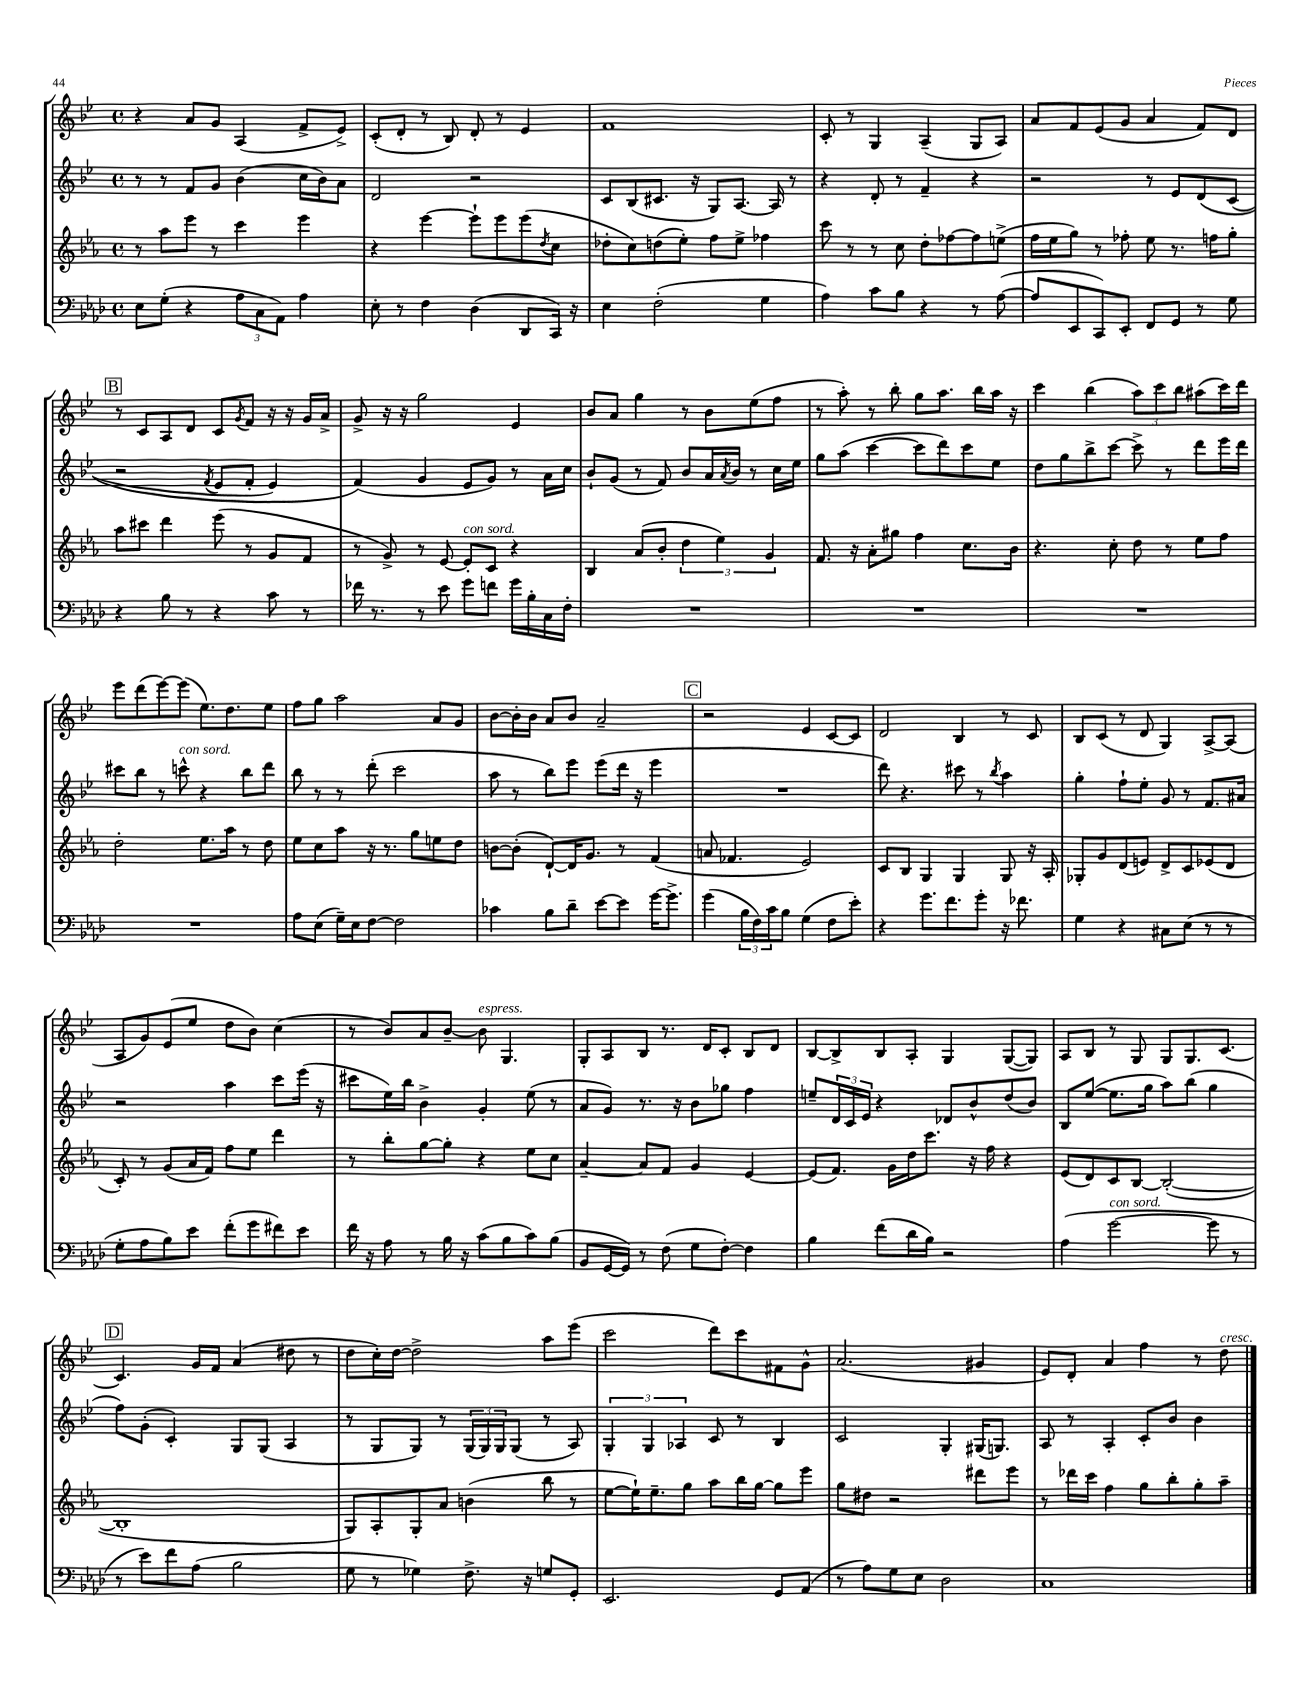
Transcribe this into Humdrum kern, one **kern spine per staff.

**kern	**kern	**kern	**kern
*part4	*part3	*part2	*part1
*staff4	*staff3	*staff2	*staff1
*clefF4	*clefG2	*clefG2	*clefG2
*k[b-e-a-d-]	*k[b-e-a-]	*k[b-e-]	*k[b-e-]
*M4/4	*M4/4	*M4/4	*M4/4
*met(c)	*met(c)	*met(c)	*met(c)
=24	=24	=24	=24
8E-\L	8r	8r	4r
(8G'\J	8aa-\L	8r	.
4r	8eee-\J	8f/L	8a/L
.	8r	8g/J	8g/J
12A-\L	4ccc\	(4b-\	(4A/
12C\	.	.	.
12AA-\J)	.	.	.
4A-\	4eee-\	16cc\LL	8f^/L
.	.	16b-\J)	.
.	.	8a\J	8e-^/J)
=25	=25	=25	=25
8E-'\	4r	2d/	(8c'/L
8r	.	.	8d'/J
4F\	[4eee-\	.	8r
.	.	.	8B-/)
(4D-\	8eee-`\L]	2r	8d'/
.	8eee-\	.	8r
8DD-/L	(8eee-\	.	4e-/
.	8qdd/	.	.
16CC/Jk)	8cc\J	.	.
16r	.	.	.
=26	=26	=26	=26
4E-\	8dd-X'\L	8c/L	1f
.	8cc\)	(8B-/	.
(2F'\	(8ddn\	8.c#X/J	.
.	8ee-'\J)	.	.
.	.	16r	.
.	8ff\L	8G/L)	.
.	8ee-^\J	[8.A/J	.
4G\	4ff-X\	.	.
.	.	16A/]	.
.	.	8r	.
=27	=27	=27	=27
4A-\)	8ccc\	4r	8c'/
.	8r	.	8r
8c\L	8r	8d'/	4G/
8B-\J	8cc\	8r	.
4r	8dd'\L	4f~/	(4A~/
.	[8ff-X\	.	.
8r	8ff-\]	4r	8G/L
([8A-\	(8een^\J	.	8A/J)
=28	=28	=28	=28
8A-/L]	16ff\LL	2r	8a/L
.	16ee-\J	.	.
8EE-/	8gg\J)	.	8f/
8CC/)	8r	.	(8e-/
8EE-'/J	8ff-X'\	.	8g/J
8FF/L	8ee-\	8r	4a/
8GG/J	8.r	8e-/L	.
8r	.	(8d/	8f/L)
.	16ffn\KL	.	.
8G\	8gg'\J	(8c/J	8d/J
!!LO:LB:g=z
!!LO:REH:place=s1:t=B
=29	=29	=29	=29
4r	8aa-\L	2r	8r
.	8ccc#X\J	.	8c/L
8B-\	4ddd\	.	8A/
8r	.	.	8d/J
.	.	8qf/	.
4r	(8eee-\	8e-/L	8c/L
.	.	.	8qg/
.	8r	8f'/J	8f/J
8c\	8g/L	4e-/)	16r
.	.	.	16r
8r	8f/J	.	16g/LL
.	.	.	16a^/JJ
=30	=30	=30	=30
16f-X\	8r	(4f/)	8g^/
8.r	.	.	.
.	8g^/)	.	16r
.	.	.	16r
8r	8r	4g/	2gg\
8e-\	[8e-/	.	.
!	!LO:TX:a:i:t=con sord.	!	!
8g\L	8e-'/L]	8e-/L	.
8fn\J	8c/J	8g/J)	.
16g\LL	4r	8r	4e-/
16B-'\	.	.	.
16C\	.	16a\LL	.
16F'\JJ	.	16cc\JJ	.
=31	=31	=31	=31
1r	4B-/	8b-`/L	8b-/L
.	.	(8g/J	8a/J
.	(8a-/L	8r	4gg\
.	8b-'/J	8f/)	.
.	6dd\	8b-/L	8r
.	.	16a/L	8b-\L
.	6ee-\)	.	.
.	.	8qa/	.
.	.	16b-/JJ	.
.	.	8r	(8ee-\
.	6g/	.	.
.	.	16cc\LL	8ff\J
.	.	16ee-\JJ	.
=32	=32	=32	=32
1r	8.f/	8gg\L	8r
.	.	(8aa\J	8aa'\)
.	16r	.	.
.	8a-'\L	[4ccc\	8r
.	8gg#X\J	.	8bb-'\
.	4ff\	8ccc\L]	8gg\L
.	.	8ddd\)	8.aa\J
.	8.cc\L	8ccc\	.
.	.	.	16bb-\LL
.	.	8ee-\J	16aa\JJ
.	16b-\Jk	.	16r
=33	=33	=33	=33
1r	4.r	8dd\L	4ccc\
.	.	8gg\	.
.	.	8bb-^\	(4bb-\
.	8cc'\	[8ccc\J	.
.	8dd\	8ccc^\]	12aa\L)
.	.	.	12ccc\
.	8r	8r	.
.	.	.	12bb-\J
.	8ee-\L	8ddd\L	(8aa#X\L
.	8ff\J	16eee-\L	16ccc\L)
.	.	16ddd\JJ	16ddd\JJ
!!LO:LB:g=z
=34	=34	=34	=34
1r	2dd'\	8ccc#X\L	8eee-\L
.	.	8bb-\J	(8ddd\
.	.	8r	[8eee-\)
!	!	!LO:TX:a:i:t=con sord.	!
.	.	8cccn^^\	(8eee-\J]
.	8.ee-\L	4r	8.ee-\L)
.	16aa-\Jk	.	8.dd\
.	8r	8bb-\L	.
.	8dd\	8ddd\J	8ee-\J
=35	=35	=35	=35
8A-\L	8ee-\L	8bb-\	8ff\L
(8E-\J	8cc\	8r	8gg\J
16G~\LL)	8aa-\J	8r	2aa\
16E-\J	.	.	.
[8F\J	16r	(8ddd'\	.
.	8.r	.	.
2F\]	.	2ccc\	.
.	8gg\L	.	.
.	8een\	.	8a/L
.	8dd\J	.	8g/J
=36	=36	=36	=36
4c-X\	[8bn\L	8aa\	[8b-\L
.	(8b'\J]	8r	16b-'\L]
.	.	.	16b-\JJ
8B-\L	[8d`/L)	8bb-\L)	8a/L
8d-~\J	16d/K]	8eee-\J	8b-/J
.	8.g/J	.	.
[8e-\L	.	(8eee-\L	2a~/
8e-\J]	8r	16ddd\Jk	.
.	.	16r	.
[16g\KL	(4f/	4eee-\	.
8.g^\J]	.	.	.
!!LO:REH:place=s1:t=C
=37	=37	=37	=37
(4g\	8an/	1r	2r
.	4.f-X/	.	.
24B-\LL	.	.	.
24F\)	.	.	.
24c\J	.	.	.
8B-\J	.	.	.
(4G\	2e-/)	.	4e-/
8F\L	.	.	[8c/L
8e-'\J)	.	.	8c/J]
=38	=38	=38	=38
4r	8c/L	8ddd\)	2d/
.	8B-/J	4.r	.
8.g\L	4G/	.	.
8.f\	.	.	.
.	4G/	8ccc#X\	4B-/
8g'\J	.	8r	.
.	.	8qbb-/	.
16r	8G/	4aa\	8r
8.f-X\	.	.	.
.	16r	.	8c/
.	16A-'/	.	.
=39	=39	=39	=39
4G\	8G-X'/L	4gg'\	8B-/L
.	8g/	.	(8c/J
4r	(8d/	8ff`\L	8r
.	8en/J)	8ee-'\J	8d/
8C#X\L	8d^/L	8g/	4G/)
(8E-\J	8c/	8r	.
8r	(8e-X/	8.f/L	[8A^/L
8r	8d/J	.	(8A/J]
.	.	16a#X/Jk	.
!!LO:LB:g=z
=40	=40	=40	=40
8G'\L	8c'/)	2r	8A/L
8A-\	8r	.	8g/)
8B-\)	(8g/L	.	(8e-/
8e-\J	16a-/L	.	8ee-/J
.	16f/JJ)	.	.
(8f'\L	8ff\L	4aa\	8dd\L
8g\	8ee-\J	.	8b-\J)
8f#X\)	4ddd\	8ccc\L	(4cc\
8e-\J	.	(16eee-\Jk	.
.	.	16r	.
=41	=41	=41	=41
16f\	8r	8ccc#X\L	8r
16r	.	.	.
8A-\	8bb-'\L	16ee-\L)	8b-/L)
.	.	16bb-\JJ	.
8r	[8gg\	4b-^\	8a/
16B-\	8gg'\J]	.	[8b-~/J
16r	.	.	.
!	!	!	!LO:TX:a:i:t=espress.
(8c\L	4r	4g'/	8b-\]
8B-\	.	.	4.G/
8c\)	8ee-\L	(8ee-\	.
(8B-\J	8cc\J	8r	.
=42	=42	=42	=42
8BB-/L	[4a-~/	8a/L	8G'/L
[16GG/L	.	8g/J)	8A/
16GG/JJ])	.	.	.
8r	8a-/L]	8.r	8B-/J
(8F\	8f/J	.	8.r
.	.	16r	.
8G\L	4g/	8b-\L	.
.	.	.	16d/KL
[8F'\J)	.	8gg-X\J	8c'/J
4F\]	[4e-/	4ff\	8B-/L
.	.	.	8d/J
=43	=43	=43	=43
4B-\	(8e-/L]	8een~/L	[8B-/L
.	8.f/J)	24d/L	8B-^/]
.	.	24c/	.
.	.	24e-/JJ	.
(8f\L	.	4r	8B-/
.	16g\LL	.	.
16d-\L	16dd\J	.	8A'/J
16B-\JJ)	8.ccc\J	.	.
2r	.	8d-X/L	4G/
.	16r	8b-^^/	.
.	16ff\	.	.
.	4r	(8dd/	([8G/L
.	.	8b-/J)	8G/J])
=44	=44	=44	=44
(4A-\	(8e-/L	8B-/L	8A/L
.	8d/)	([8ee-/J	8B-/J
!LO:TX:a:i:t=con sord.	!	!	!
[2g\	8c/	8.ee-\L]	8r
.	[8B-/J	.	8G/
.	.	16gg\Jk	.
.	(2B-'/_	8aa\L)	8G/L
.	.	(8bb-\J	8.G/
8g\]	.	4gg\	.
.	.	.	[8.c/J
8r	.	.	.
!!LO:LB:g=z
!!LO:REH:place=s1:t=D
=45	=45	=45	=45
8r	1B-']	8ff\L)	4.c/]
8e-\L)	.	(8g'\J	.
8f\	.	4c'/)	.
(8A-\J	.	.	16g/LL
.	.	.	16f/JJ
2B-\	.	8G/L	(4a/
.	.	(8G/J	.
.	.	4A/	8dd#X\
.	.	.	8r
=46	=46	=46	=46
8G\	8G/L)	8r	8dd\L
8r	8A-'/	8G/L	16cc'\L)
.	.	.	[16dd\JJ
4G-X\)	8G'/	8G/J)	2dd^\]
.	8a-/J	8r	.
8.F^\	(4bn\	(24G/LL	.
.	.	24G/)	.
.	.	24G/J	.
.	.	(8G/J	.
16r	.	.	.
8Gn/L	8bb-\	8r	8aa\L
8GG'/J	8r	8A/)	(8eee-\J
=47	=47	=47	=47
2.EE-/	[8ee-\L	6G'/	2ccc\
.	16ee-`\K])	.	.
.	.	6G/	.
.	8.ee-~\	.	.
.	.	6A-X/	.
.	8gg\J	.	.
.	8aa-\L	8c/	8ddd\L)
.	16bb-\L	8r	8ccc\
.	[16gg\JJ	.	.
8GG/L	8gg\L]	4B-/	8f#X\
(8AA-/J	8eee-\J	.	8g^^\J
=48	=48	=48	=48
8r	8gg\L	2c/	(2.a/
8A-\L)	8dd#X\J	.	.
8G\	2r	.	.
8E-\J	.	.	.
2D-\	.	4G'/	.
.	8ddd#X\L	(16G#X/KL	4g#X/
.	.	8.Gn/J)	.
.	8eee-\J	.	.
=49	=49	=49	=49
1C	8r	8A/	8e-/L)
.	16ddd-X\LL	8r	8d'/J
.	16ccc\JJ	.	.
.	4ff\	4A'/	4a/
.	8gg\L	8c'/L	4ff\
.	8bb-'\	8b-/J	.
.	8gg'\	4b-\	8r
!	!	!	!LO:TX:a:i:t=cresc.
.	8aa-~\J	.	8dd\
==	==	==	==
*-	*-	*-	*-
